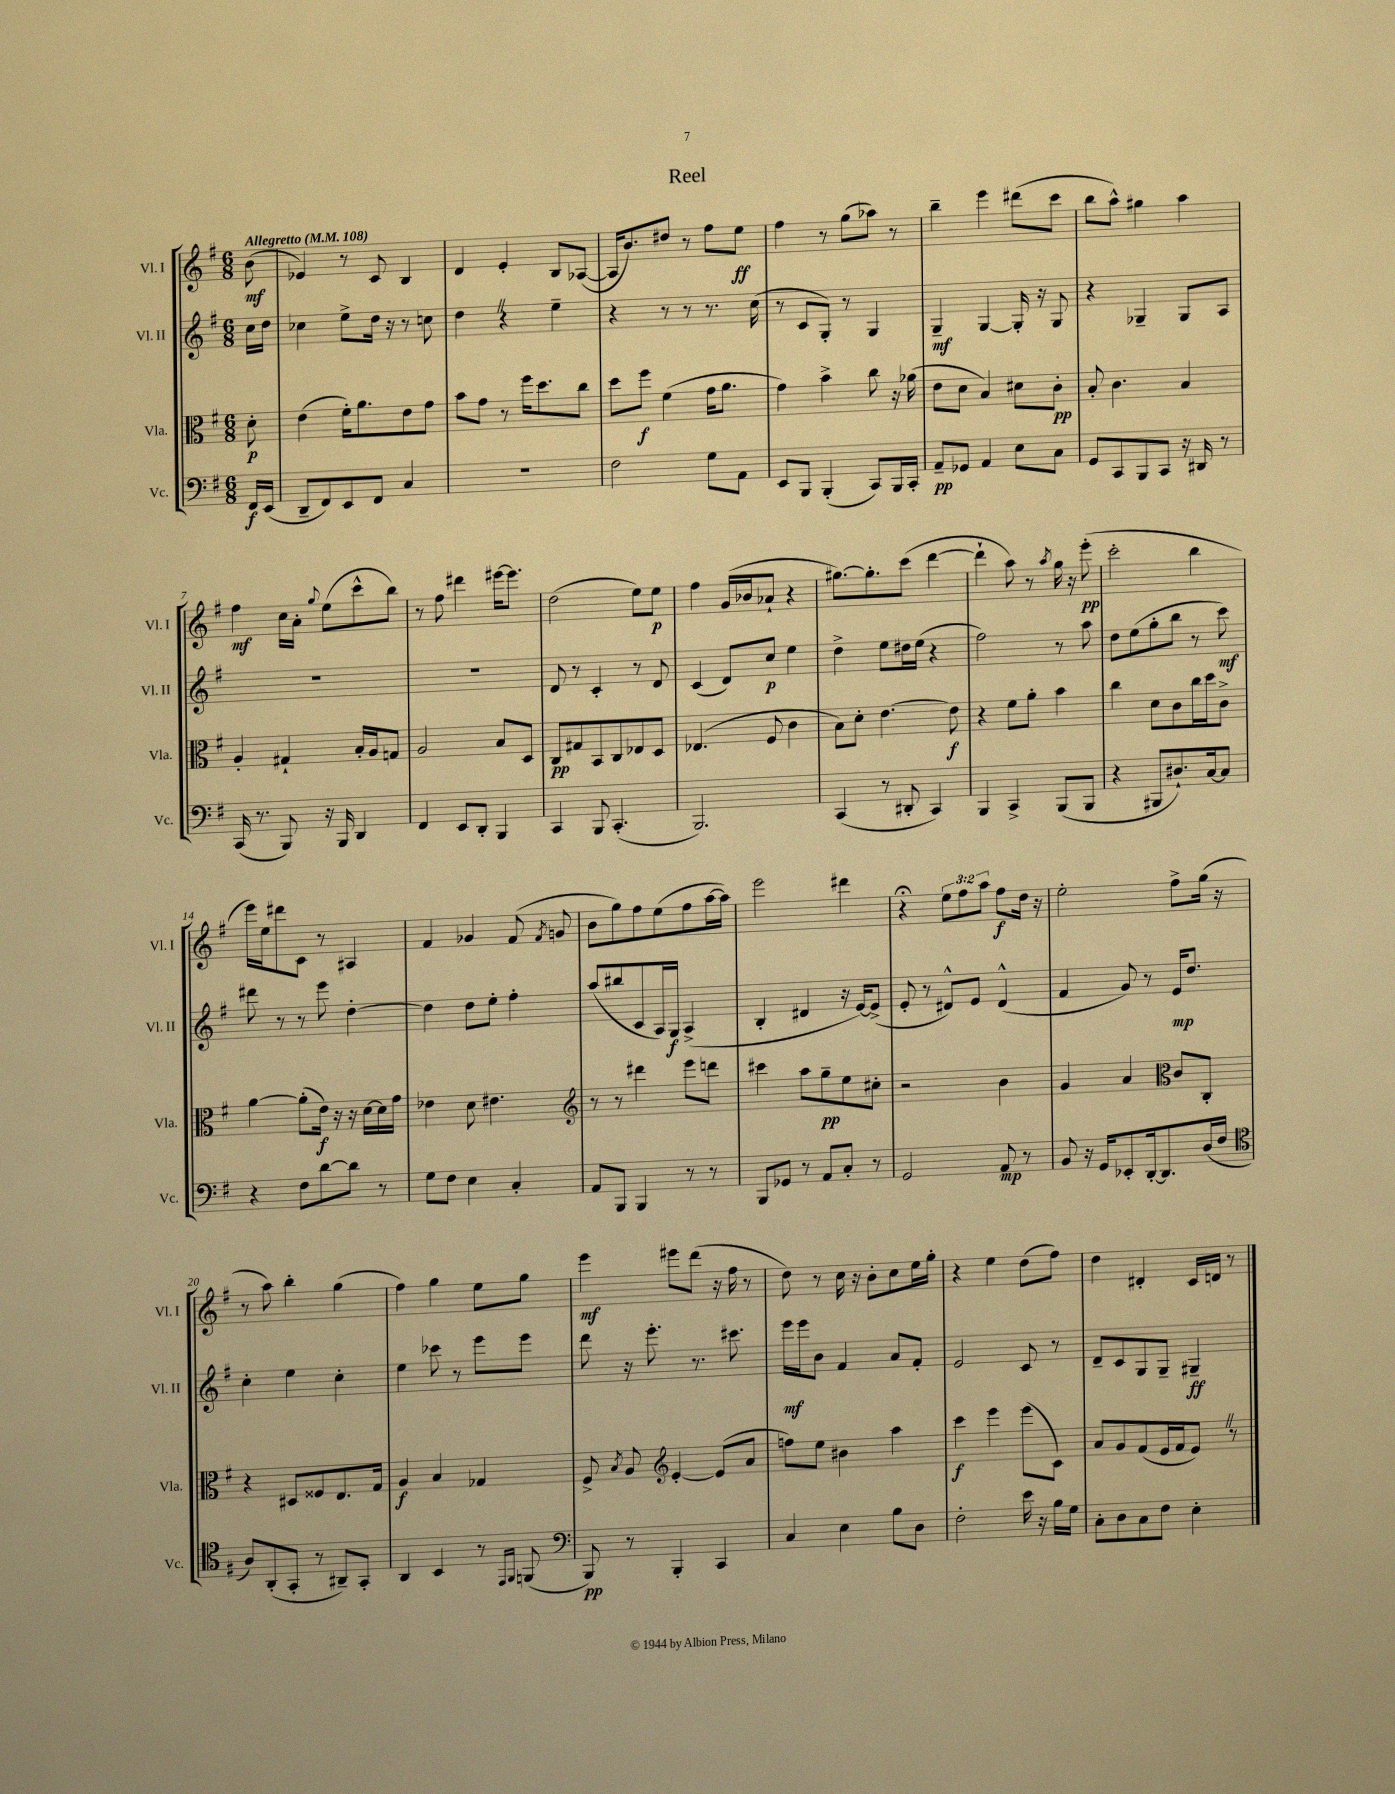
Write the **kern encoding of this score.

**kern	**kern	**kern	**kern
*staff4	*staff3	*staff2	*staff1
*clefF4	*clefC3	*clefG2	*clefG2
*k[f#]	*k[f#]	*k[f#]	*k[f#]
*M6/8	*M6/8	*M6/8	*M6/8
*MM108	*MM108	*MM108	*MM108
16FF#	8d'	16cc	(8b
(16EE	.	16dd	.
=	=	=	=
8DD~	(4e	4cc-	4e-)
8FF#)	.	.	.
8EE	16f#')	8ee^	8r
.	8.a	.	.
8FF#	.	16dd	8c
.	.	16r	.
4C	8e	8r	4B
.	8g	8cc	.
=	=	=	=
2.r	8b	4dd	4d
.	8g	.	.
.	8r	4r	4e'
.	16ff#	.	.
.	8.dd	.	.
.	.	4ee~	8B
.	8cc	.	([8A-
=	=	=	=
2F#	8dd	4r	16A-]
.	.	.	8.b)
.	8ff#	.	.
.	(4f#	8r	8dd#
.	.	8r	8r
8G	16g	8.r	8ff#
.	8.a	.	.
8AA	.	.	8ee
.	.	(16cc	.
=	=	=	=
8EE	4g)	8r	4ff#
8BBB	.	8c	.
(4BBB'	4b^	8G')	8r
.	.	8r	(8gg
8CC)	8cc	4G	8aa-)
16BBB	16r	.	8r
16CC'	(16a-	.	.
=	=	=	=
8AA~	8e	4G~	4bb~
8GG-	8d	.	.
4AA	4B)	[4G	4eee
8E	8d#	16G']	(8ddd#
.	.	16r	.
8C	8c'	8G	8ccc
=	=	=	=
8GG	8B'	4r	8bb
8CC	4.c	.	8aa^^)
8BBB	.	4G-~	4gg#
8CC	.	.	.
16r	4B	8G-	4aa
16DD#	.	.	.
8r	.	8A	.
=	=	=	=
(16CC	4A'	2.r	4ff#
8.r	.	.	.
8BBB)	4G#`	.	16cc
.	.	.	16a'
.	.	.	8qqgg
16r	.	.	(8ee
16BBB	.	.	.
4DD	16B'	.	8ccc^^
.	16A	.	.
.	8G	.	8bb)
=	=	=	=
4FF#	2A	2.r	8r
.	.	.	8ff#
8EE	.	.	4ddd#
8DD'	.	.	.
4BBB	8B	.	[16eee#
.	.	.	8.eee#]
.	8D	.	.
=	=	=	=
4CC	8C	8d	(2dd
.	8G#	8r	.
8BBB	8BB	4c'	.
(4.CC'	8C	.	.
.	8E-	8r	8ee)
.	8D	8d	8ee
=	=	=	=
2.BBB)	(4.E-	(4c	4ff#
.	.	8d)	(16g
.	.	.	16b-
.	8F#	8cc	8a-`
.	4c	4ee	4r
=	=	=	=
(4CC	8B)	4dd^	[8.gg#)
.	8d'	.	.
.	.	.	8.gg#']
8r	[4.e	8ee	.
8DD#'	.	16dd#	(8ccc
.	.	(16ee	.
4CC)	.	4r	[4ddd
.	8e]	.	.
=	=	=	=
4BBB	4r	2ff#)	4ddd`]
4CC^	8f#	.	8aa)
.	8a'	.	8r
.	.	.	8qaa
(8BBB	4b	8r	16gg
.	.	.	16r
8BBB	.	8aa	(8eee'
=	=	=	=
4r	4cc	8dd	2ccc'
.	.	(8ee	.
8BBB#	8d	8gg'	.
8.D#`)	8c	8bb	.
.	16cc	8r	4bb
[16C	16dd	.	.
8C]	8c^	8ccc)	.
=	=	=	=
4r	[4a	8ddd#	16eee)
.	.	.	16ee
.	.	8r	8ddd#
8F#	(8a']	8r	8c
[8d	16e)	8eee	8r
.	16r	.	.
8d]	16r	[4dd'	4A#
.	[16d	.	.
8r	16d]	.	.
.	16g	.	.
=	=	=	=
8G	4e-	4dd]	4f#
8F#	.	.	.
4E	8d	8dd	4g-
.	4.e#	8ee'	.
4C'	.	4ff#'	(8f#
.	.	.	8qf#
.	.	.	8g
=	=	=	=
*	*clefG2	*	*
8AA	8r	(8aa	8b
8BBB	8r	8bb#	8gg)
4BBB	4ddd#	8c	8ff#
.	.	16A)	(8ee
.	.	16G	.
8r	8eee	(4A^	8ff#
8r	8ddd	.	[16aa
.	.	.	16aa])
=	=	=	=
8BBB	4ccc#	4B'	2eee
8GG-	.	.	.
8r	8aa	4d#	.
8AA	8gg~	.	.
8C'	8ee	16r	4ddd#
.	.	[16e)	.
8r	8cc#'	(8e^]	.
=	=	=	=
2GG	2r	8e'	4r;
.	.	8r	.
.	.	8d#^^)	12ee
.	.	.	12ff#
.	.	8e	.
.	.	.	12aa
8AA	4b	(4d#^^	8ff#
8r	.	.	16dd
.	.	.	16r
=	=	=	=
8BB	4g	4f#	2ee'
16r	.	.	.
16GG	.	.	.
8EE-'	4a	8g)	.
[16DD'	.	8r	.
8.DD]	.	.	.
*	*clefC3	*	*
.	8c	16e	8ff#^
.	.	8.dd	.
(16D	8C'	.	(16gg
16F#	.	.	16r
=	=	=	=
*clefC4	*	*	*
8A)	4r	4cc'	8r
(8AA'	.	.	8aa)
8GG'	8D#	4ee	4bb'
8r	8F##	.	.
8AA#~)	8.E	4cc'	(4gg
8GG'	.	.	.
.	16G	.	.
=	=	=	=
4AA	4A	4ee	4ff#)
4BB	4B	8ccc-	4gg
.	.	8r	.
8r	4G-	8eee	8ee
16qqEE	.	.	.
16qqFF#	.	.	.
(8FF	.	8eee	8gg
=	=	=	=
*clefF4	*	*	*
8BBB)	8F#^	8ddd	4eee
.	8qB	.	.
8r	8A	16r	.
.	.	8.eee'	.
*	*clefG2	*	*
4BBB'	[4e'	.	8eee#
.	.	8.r	(8ddd
4CC	(8e]	.	16r
.	.	8.ccc#	16ff#
.	8a	.	8r
=	=	=	=
4C	8ff)	16eee	8dd)
.	.	16eee	.
.	8ee	8b	8r
4E	4b#	4f#	16cc
.	.	.	16r
.	.	.	8b'
8B	4aa	8a	8cc
8D	.	8f#'	16ee
.	.	.	16gg'
=	=	=	=
2F#'	4ccc	2e	4r
.	4eee	.	4ee
16e	(8eee	8c	(8dd
16r	.	.	.
16B	8c)	8r	8ff#)
16G	.	.	.
=	=	=	=
8C'	8a	8d~	4dd
8D	8g	8c	.
8C	(8f#	8G	4d#'
8F#	16e	8G~	.
.	16f#	.	.
4E'	8e)	4G#~	16c
.	.	.	16d
.	8r	.	8r
==	==	==	==
*-	*-	*-	*-
